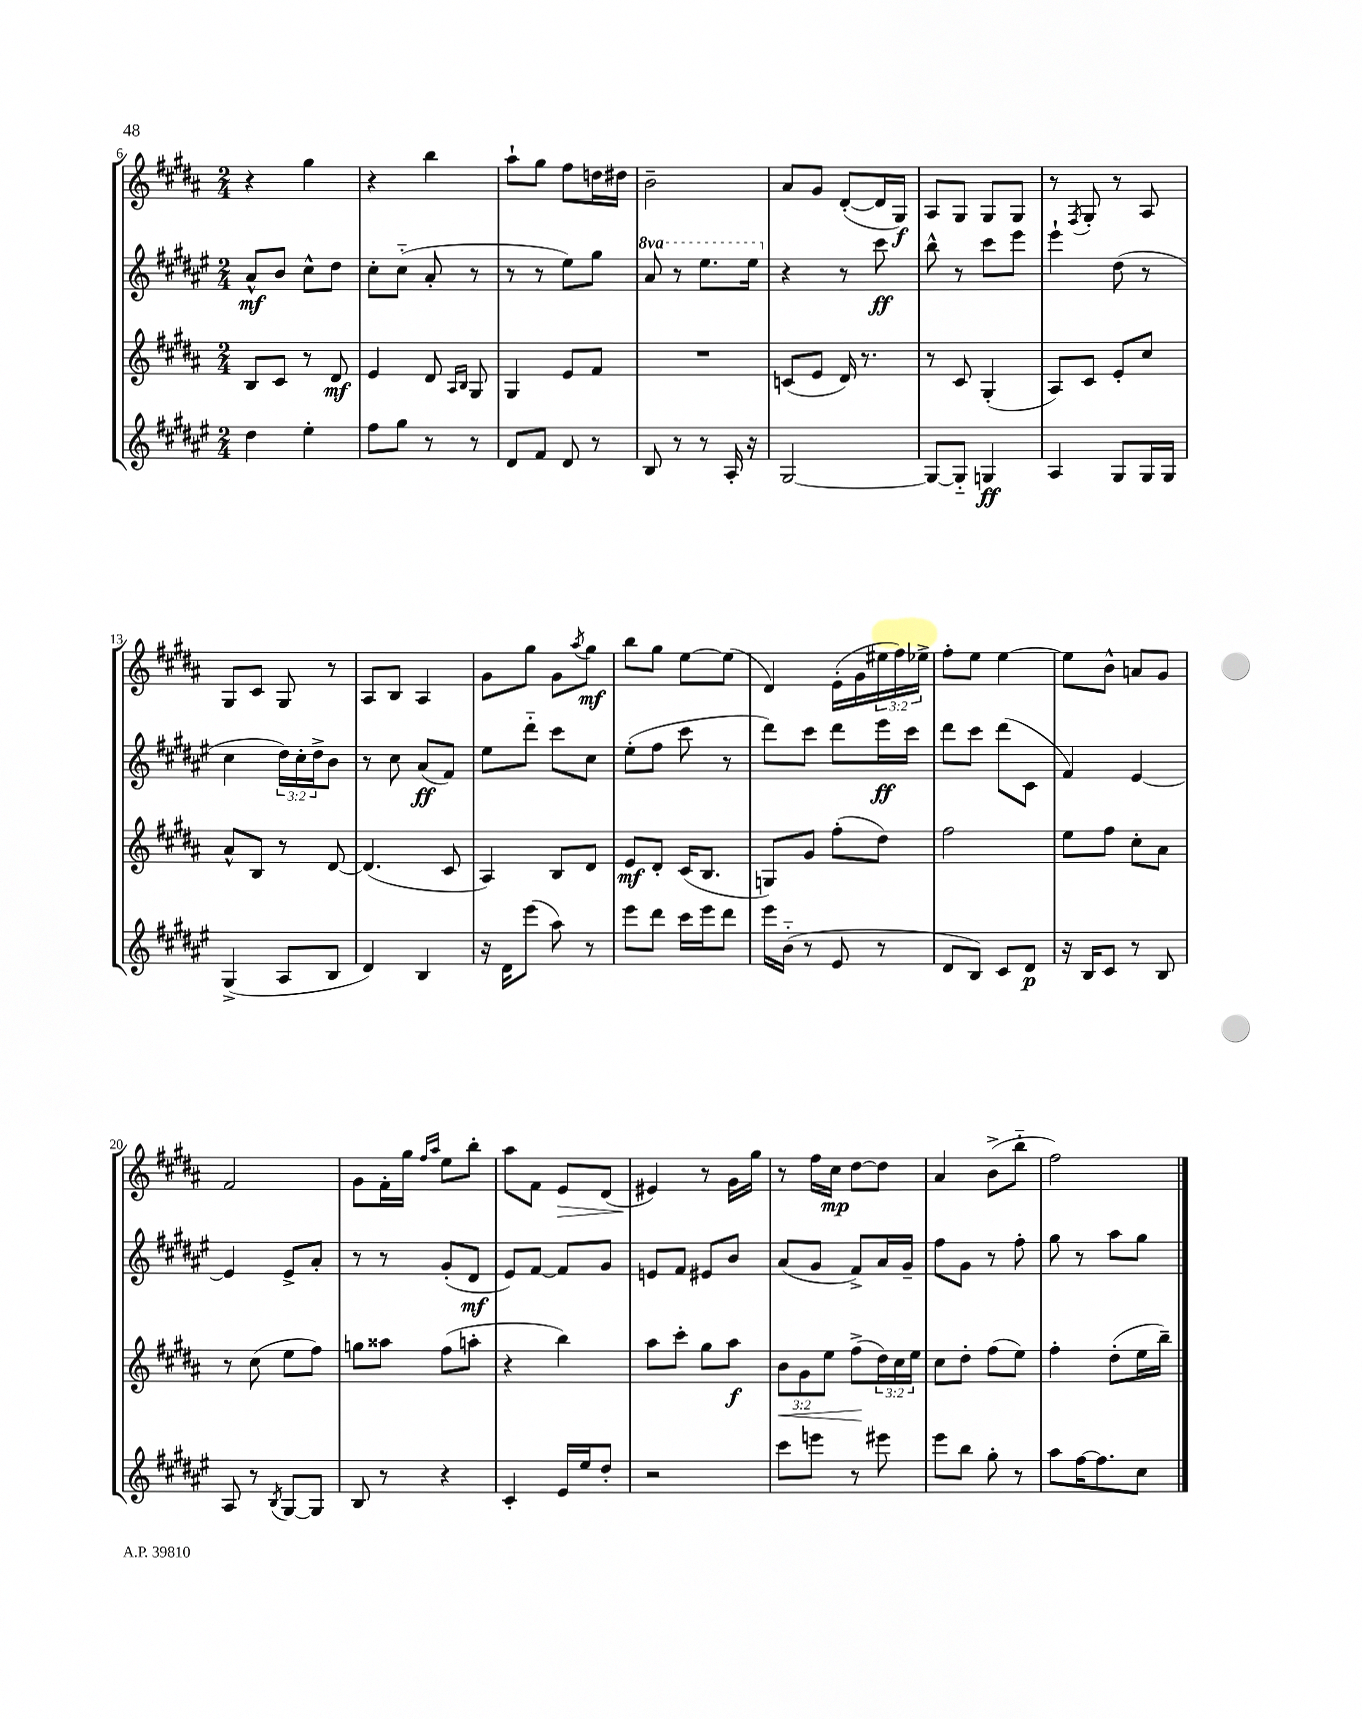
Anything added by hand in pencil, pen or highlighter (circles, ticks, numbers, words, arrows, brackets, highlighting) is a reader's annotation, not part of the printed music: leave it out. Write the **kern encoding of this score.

**kern	**dynam	**kern	**dynam	**kern	**dynam	**kern	**dynam
*part4	*part4	*part3	*part3	*part2	*part2	*part1	*part1
*staff4	*staff4	*staff3	*staff3	*staff2	*staff2	*staff1	*staff1
*clefG2	*	*clefG2	*	*clefG2	*	*clefG2	*
*k[f#c#g#d#a#e#]	*	*k[f#c#g#d#a#]	*	*k[f#c#g#d#a#e#]	*	*k[f#c#g#d#a#]	*
*M2/4	*	*M2/4	*	*M2/4	*	*M2/4	*
=6	=6	=6	=6	=6	=6	=6	=6
4dd#\	.	8B/L	.	8a#^^/L	mf	4r	.
.	.	8c#/J	.	8b/J	.	.	.
4ee#'\	.	8r	.	8cc#^^\L	.	4gg#\	.
.	.	8d#/	mf	8dd#\J	.	.	.
=7	=7	=7	=7	=7	=7	=7	=7
8ff#\L	.	4e/	.	8cc#'\L	.	4r	.
8gg#\J	.	.	.	(8cc#\J	.	.	.
8r	.	8d#/	.	8a#'/	.	4bb\	.
.	.	16qqA#/LL	.	.	.	.	.
.	.	16qqB/JJ	.	.	.	.	.
8r	.	8G#/	.	8r	.	.	.
=8	=8	=8	=8	=8	=8	=8	=8
8d#/L	.	4G#/	.	8r	.	8aa#`\L	.
8f#/J	.	.	.	8r	.	8gg#\J	.
8d#/	.	8e/L	.	8ee#\L)	.	8ff#\L	.
8r	.	8f#/J	.	8gg#\J	.	16ddn\L	.
.	.	.	.	.	.	16dd#X\JJ	.
=9	=9	=9	=9	=9	=9	=9	=9
*	*	*	*	*8va	*	*	*
8B/	.	2r	.	8aa#/	.	2b~\	.
8r	.	.	.	8r	.	.	.
8r	.	.	.	8.eee#\L	.	.	.
16A#'/	.	.	.	.	.	.	.
16r	.	.	.	16eee#\Jk	.	.	.
=10	=10	=10	=10	=10	=10	=10	=10
*	*	*	*	*X8va	*	*	*
[2G#/	.	(8cn/L	.	4r	.	8a#/L	.
.	.	8e/J	.	.	.	8g#/J	.
.	.	16d#/)	.	8r	.	([8d#'/L	.
.	.	8.r	.	.	.	.	.
.	.	.	.	8ccc#\	ff	16d#/L]	.
.	.	.	.	.	.	16G#/JJ)	f
=11	=11	=11	=11	=11	=11	=11	=11
8G#/L_	.	8r	.	8bb^^\	.	8A#/L	.
8G#/J]	.	8c#/	.	8r	.	8G#/J	.
4Gn/	ff	(4G#'/	.	8ccc#\L	.	8G#/L	.
.	.	.	.	8eee#\J	.	8G#/J	.
=12	=12	=12	=12	=12	=12	=12	=12
4A#/	.	8A#/L)	.	4eee#`\	.	8r	.
.	.	.	.	.	.	8qF#/	.
.	.	8c#/J	.	.	.	8G#'/	.
8G#/L	.	8e'/L	.	(8dd#\	.	8r	.
16G#/L	.	8cc#/J	.	8r	.	8A#/	.
16G#/JJ	.	.	.	.	.	.	.
!!LO:LB:g=z
=13	=13	=13	=13	=13	=13	=13	=13
(4G#^/	.	8a#^^/L	.	4cc#\	.	8G#/L	.
.	.	8B/J	.	.	.	8c#/J	.
8A#/L	.	8r	.	24dd#\LL)	.	8G#/	.
.	.	.	.	24cc#'\	.	.	.
.	.	.	.	24dd#^\J	.	.	.
8B/J	.	[8d#/	.	8b\J	.	8r	.
=14	=14	=14	=14	=14	=14	=14	=14
4d#/)	.	(4.d#/]	.	8r	.	8A#/L	.
.	.	.	.	8cc#\	.	8B/J	.
4B/	.	.	.	(8a#/L	ff	4A#/	.
.	.	8c#/	.	8f#/J)	.	.	.
=15	=15	=15	=15	=15	=15	=15	=15
16r	.	4A#/)	.	8ee#\L	.	8g#\L	.
16d#\KL	.	.	.	.	.	.	.
(8eee#\J	.	.	.	8ddd#\J	.	8gg#\J	.
8aa#\)	.	8B/L	.	8ccc#\L	.	8g#\L	.
.	.	.	.	.	.	8qaa#/	.
8r	.	8d#/J	.	8cc#\J	.	8gg#\J	mf
=16	=16	=16	=16	=16	=16	=16	=16
8eee#\L	.	8e/L	mf	(8ee#'\L	.	8bb\L	.
8ddd#\J	.	8d#'/J	.	8ff#\J	.	8gg#\J	.
16ccc#\LL	.	(16c#/KL	.	8ccc#\	.	[8ee\L	.
16eee#\J	.	8.B/J	.	.	.	.	.
8ddd#\J	.	.	.	8r	.	(8ee\J]	.
=17	=17	=17	=17	=17	=17	=17	=17
16eee#\LL	.	8Gn/L)	.	8ddd#\L)	.	4d#/)	.
(16b\JJ	.	.	.	.	.	.	.
8r	.	8g#/J	.	8ccc#\J	.	.	.
8e#/	.	(8ff#'\L	.	8ddd#\L	.	(16e'\LL	.
.	.	.	.	.	.	16g#\	.
8r	.	8dd#\J)	.	16eee#\L	ff	24ee#X\	.
.	.	.	.	.	.	24ff#\)	.
.	.	.	.	16ccc#\JJ	.	.	.
.	.	.	.	.	.	24ee-X^\JJ	.
=18	=18	=18	=18	=18	=18	=18	=18
8d#/L	.	2ff#\	.	8ddd#\L	.	8ff#'\L	.
8B/J)	.	.	.	8ccc#\J	.	8ee\J	.
8c#/L	.	.	.	(8ddd#\L	.	[4ee\	.
8d#/J	p	.	.	8c#\J	.	.	.
=19	=19	=19	=19	=19	=19	=19	=19
16r	.	8ee\L	.	4f#/)	.	8ee\L]	.
16B/KL	.	.	.	.	.	.	.
8c#/J	.	8ff#\J	.	.	.	8b^^\J	.
8r	.	8cc#'\L	.	[4e#/	.	8an/L	.
8B/	.	8a#\J	.	.	.	8g#/J	.
!!LO:LB:g=z
=20	=20	=20	=20	=20	=20	=20	=20
8A#/	.	8r	.	4e#/]	.	2f#/	.
8r	.	(8cc#\	.	.	.	.	.
8qB/	.	.	.	.	.	.	.
[8G#/L	.	8ee\L	.	8e#^/L	.	.	.
8G#/J]	.	8ff#\J)	.	8a#'/J	.	.	.
=21	=21	=21	=21	=21	=21	=21	=21
8B/	.	8ggn\L	.	8r	.	8g#\L	.
8r	.	8aa##X\J	.	8r	.	16f#'\L	.
.	.	.	.	.	.	16gg#\JJ	.
.	.	.	.	.	.	16qqff#/LL	.
.	.	.	.	.	.	16qqaa#/JJ	.
4r	.	(8ff#\L	.	(8g#'/L	.	8ee\L	.
.	.	8aan'\J	.	8d#/J	mf	8bb'\J	.
=22	=22	=22	=22	=22	=22	=22	=22
4c#'/	.	4r	.	8e#/L)	.	8aa#\L	.
.	.	.	.	[8f#/J	.	8f#\J	.
!	!	!	!	!	!	!	!LO:HP:b
16e#/LL	.	4bb\)	.	8f#/L]	.	8e/L	>
16ee#/J	.	.	.	.	.	.	.
8dd#'/J	.	.	.	8g#/J	.	(8d#/J	.
=23	=23	=23	=23	=23	=23	=23	=23
2r	.	8aa#\L	.	8en/L	.	4e#X/)	.
.	.	8ccc#'\J	.	8f#/J	.	.	.
.	.	8gg#\L	.	8e#X/L	.	8r	]
.	.	8aa#\J	f	8b/J	.	16g#\LL	.
.	.	.	.	.	.	16gg#\JJ	.
=24	=24	=24	=24	=24	=24	=24	=24
!	!	!	!LO:HP:b	!	!	!	!
8ccc#\L	.	12b\L	<	(8a#/L	.	8r	.
.	.	12g#\	.	.	.	.	.
8eeen\J	.	.	.	8g#/J	.	16ff#\LL	.
.	.	12ee\J	.	.	.	.	.
.	.	.	.	.	.	16cc#\JJ	mp
8r	.	(8ff#^\L	.	8f#^/L)	.	[8dd#\L	.
8eee#X\	.	24dd#\L)	[	16a#/L	.	8dd#\J]	.
.	.	24cc#\	.	.	.	.	.
.	.	.	.	16g#~/JJ	.	.	.
.	.	24ee\JJ	.	.	.	.	.
=25	=25	=25	=25	=25	=25	=25	=25
8eee#\L	.	8cc#\L	.	8ff#\L	.	4a#/	.
8bb\J	.	8dd#'\J	.	8g#\J	.	.	.
8gg#'\	.	(8ff#\L	.	8r	.	(8b^\L	.
8r	.	8ee\J)	.	8ff#'\	.	8bb\J	.
=26	=26	=26	=26	=26	=26	=26	=26
8aa#\L	.	4ff#'\	.	8gg#\	.	2ff#\)	.
[16ff#\K	.	.	.	8r	.	.	.
8.ff#\]	.	.	.	.	.	.	.
.	.	(8dd#'\L	.	8aa#\L	.	.	.
8cc#\J	.	16ee\L	.	8gg#\J	.	.	.
.	.	16bb~\JJ)	.	.	.	.	.
==	==	==	==	==	==	==	==
*-	*-	*-	*-	*-	*-	*-	*-
